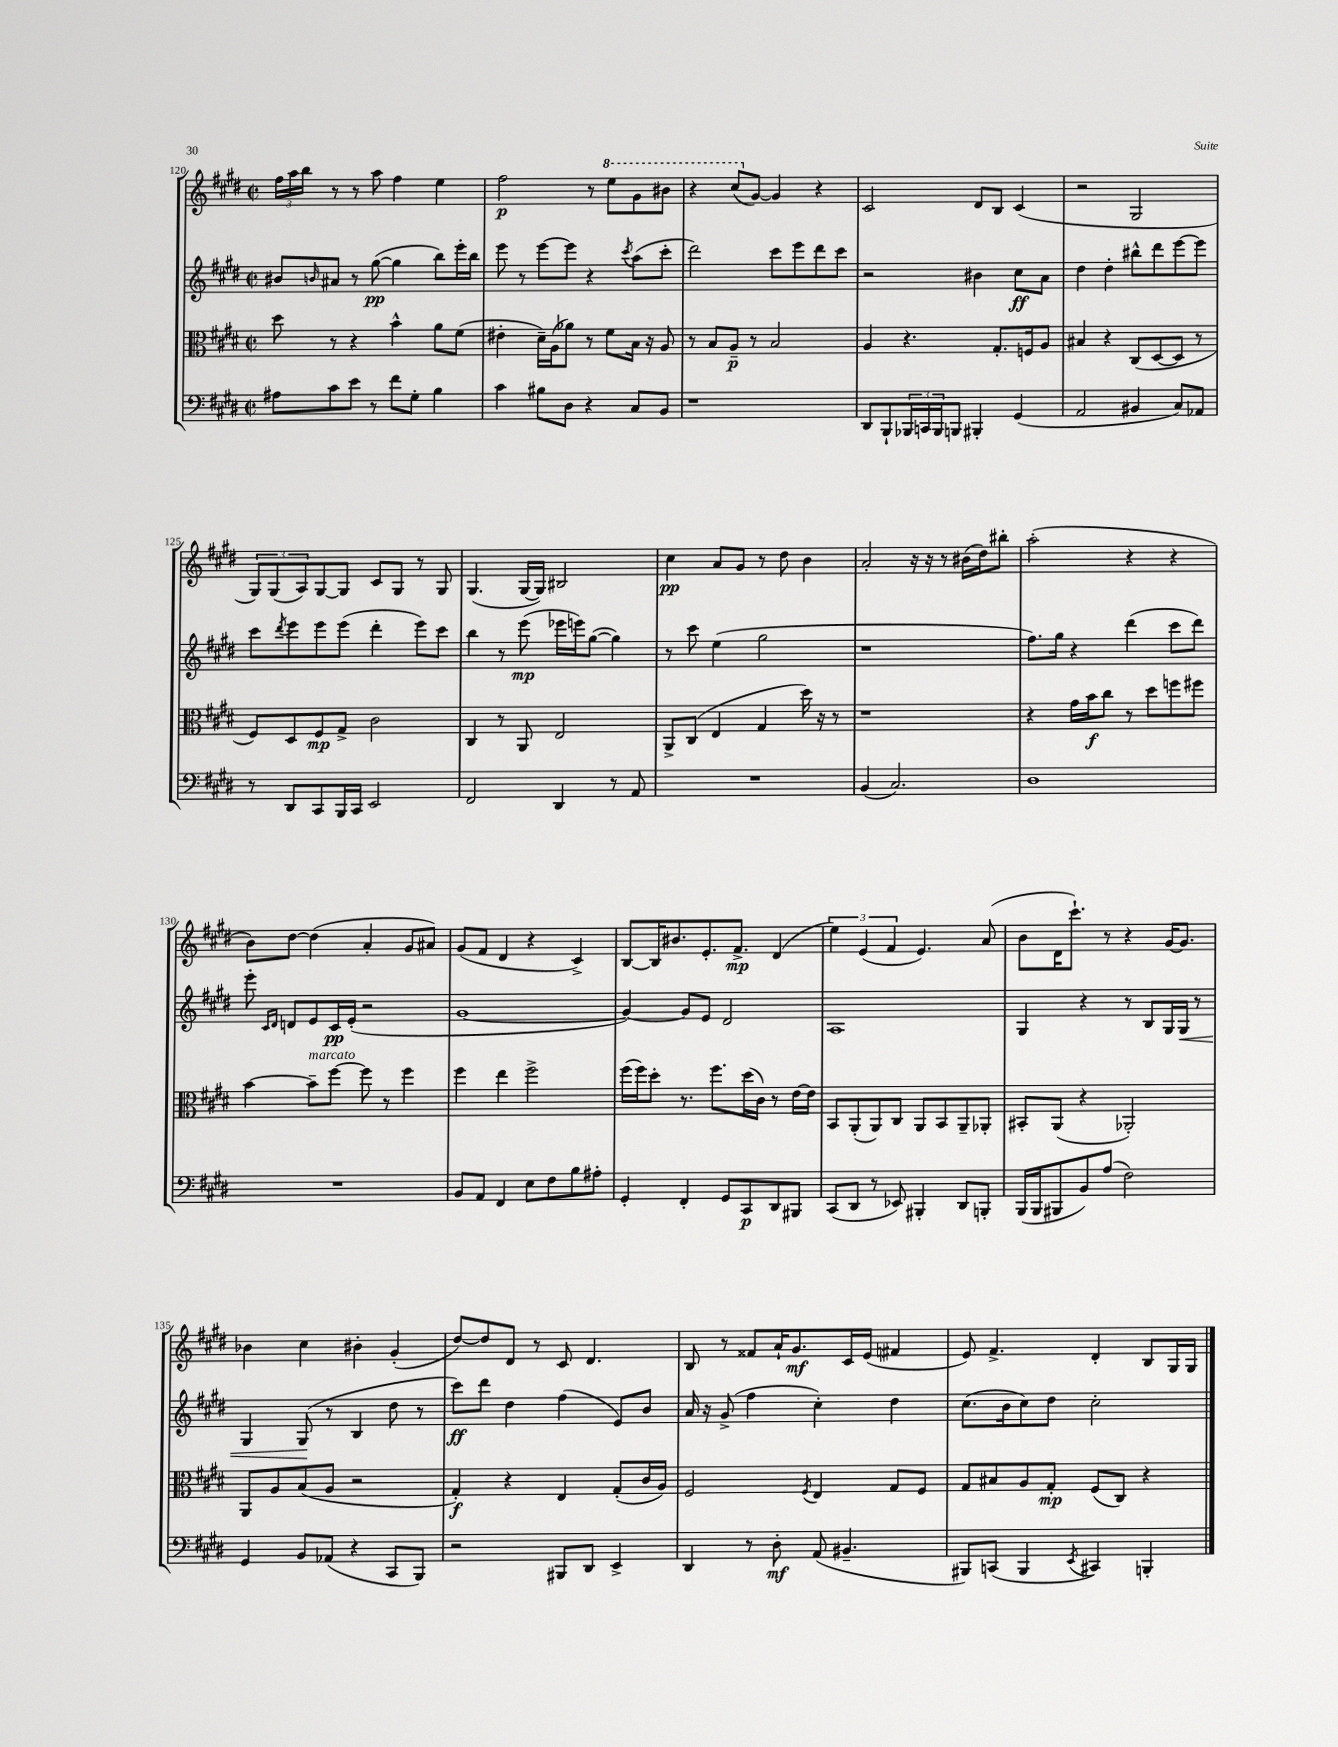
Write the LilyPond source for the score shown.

<<
\new StaffGroup <<
\new Staff = "s0" {
    \clef treble \key e \major \defaultTimeSignature \time 2/2
    \tuplet 3/2 { fis''16 a''16 b''16 } r8 r8 a''8 fis''4 e''4 |
    fis''2\p r8 \ottava #1 e'''8 gis''8 bis''8 |
    r4 cis'''8( \ottava #0 gis'8~) gis'4 r4 |
    cis'2 dis'8 b8 cis'4( |
    r2 gis2 |
    \tuplet 3/2 { gis8) gis8( a8) } gis8~ gis8 cis'8 gis8 r8 gis8 |
    gis4.( gis16~ gis16) bis2 |
    cis''4\pp a'8 gis'8 r8 dis''8 b'4 |
    a'2-. r16 r16 r8 bis'16( dis''16) bis''8-. |
    a''2-.( r4 r4 |
    b'8) dis''8~ dis''4( a'4-. gis'8 ais'8) |
    gis'8( fis'8 dis'4 r4 cis'4->) |
    b8~ b16 bis'8. e'8.-. fis'8.->\mp dis'4( |
    \tuplet 3/2 { e''4) e'4( fis'4 } e'4.) a'8( |
    b'8 dis'16 cis'''8.-!) r8 r4 gis'16~ gis'8. |
    bes'4 cis''4 bis'4-. gis'4-.( |
    dis''8~) dis''8 dis'8 r8 cis'8 dis'4. |
    b8 r8 fisis'8 a'16-! gis'8.\mf cis'16 e'16( fis'4 |
    e'8) fis'4.-> dis'4-. b8 gis16 gis16 \bar "|." |
}
\new Staff = "s1" {
    \clef treble \key e \major \defaultTimeSignature \time 2/2
    bis'8 \grace { b'16 } ais'8 r8 gis''8~\pp( gis''4 b''8) e'''16-. b''16 |
    e'''8 r8 e'''8~ e'''8 r4 \acciaccatura { cis'''8 } a''8( cis'''8-. |
    dis'''2) cis'''8 e'''8 dis'''8 cis'''8 |
    r2 bis'4 cis''8\ff a'8 |
    dis''4 dis''4-. bis''8-^ dis'''8 e'''8~ e'''8 |
    cis'''8 \acciaccatura { dis'''8 } e'''8 e'''8 e'''8( dis'''4-. e'''8) cis'''8 |
    b''4 r8 e'''8\mp( ees'''16 e'''16) gis''8~( gis''4) |
    r8 cis'''8 e''4( gis''2 |
    r1 |
    fis''8.) gis''16 r4 dis'''4( cis'''8 dis'''8) |
    e'''8-. \grace { cis'16 dis'16 } d'8 e'8 cis'16\pp e'16-.( r2 |
    gis'1~ |
    gis'4~) gis'8 e'8 dis'2 |
    a1 |
    gis4 r4 r8 b8 gis16 gis16\< r8 |
    gis4 gis8\!( r8 b4 dis''8 r8 |
    cis'''8\ff) dis'''8 dis''4 fis''4( e'8) b'8 |
    a'16 r16 gis'8->( fis''4 cis''4-.) dis''4 |
    cis''8.( b'16 cis''8) dis''8 cis''2-. \bar "|." |
}
\new Staff = "s2" {
    \clef alto \key e \major \defaultTimeSignature \time 2/2
    dis''8 r8 r4 b'4-^ a'8 fis'8( |
    eis'4-. dis'16--) a16( aes'8) r8 fis'8 b16 r16 a8 |
    r8 b8 a8--\p r8 b2 |
    a4 r4. gis8.-. f16 a8 |
    bis4 r4 cis8( dis8~ dis8 r8 |
    fis8) dis8 fis8\mp gis8-> cis'2 |
    cis4 r8 a,8 e2 |
    a,8-> cis8( e4 gis4 dis''16) r16 r8 |
    r1 |
    r4 gis'16 b'16\f cis''8 r8 dis''8 f''8 fis''8 |
    b'4~ b'8--^\markup { \italic "marcato" } fis''8~ fis''8 r8 fis''4 |
    fis''4 e''4 fis''2-> |
    fis''16( fis''16) dis''8-. r8. fis''8. dis''16( cis'16) r8 e'16~ e'16 |
    b,8 a,8-.( a,8) cis8 a,8 b,8 a,8-- aes,8-. |
    bis,8-. a,8( r4 aes,2-.) |
    a,8 a8 b8( a8 r2 |
    gis4-.\f) r4 e4 gis8-.( cis'16 a16) |
    fis2 \acciaccatura { fis8 } e4 gis8 fis8 |
    gis8 bis8 a8 gis8-.\mp fis8( cis8) r4 \bar "|." |
}
\new Staff = "s3" {
    \clef bass \key e \major \defaultTimeSignature \time 2/2
    ais8 cis'8 e'8 r8 fis'8 gis8-. b4 |
    cis'4 bis8 dis8 r4 cis8 b,8 |
    r1 |
    dis,8 b,,8-! \tuplet 3/2 { bes,,16 c,16 bes,,16 } b,,8 bis,,4-. gis,4( |
    a,2 bis,4 cis8) aes,8 |
    r8 dis,8 cis,8 b,,16 cis,16 e,2 |
    fis,2 dis,4 r8 a,8 |
    R1 |
    b,4( cis2.) |
    dis1 |
    R1 |
    b,8 a,8 fis,4 e8 fis8 b8 ais8-. |
    gis,4-. fis,4-. gis,8 cis,8\p dis,8 bis,,8 |
    cis,8( dis,8 r8 ees,8) bis,,4-. dis,8 b,,8-. |
    b,,16( b,,16 bis,,8 b,8) a8( fis2) |
    gis,4 b,8 aes,8( r4 cis,8 b,,8) |
    r2 bis,,8 dis,8 e,4-> |
    dis,4 r8 dis8-.\mf a,8( bis,4.-- |
    bis,,8) c,8( bis,,4 \acciaccatura { e,8 } cis,4) b,,4-. \bar "|." |
}
>>
>>
\layout { \context { \Score currentBarNumber = #120 } }
